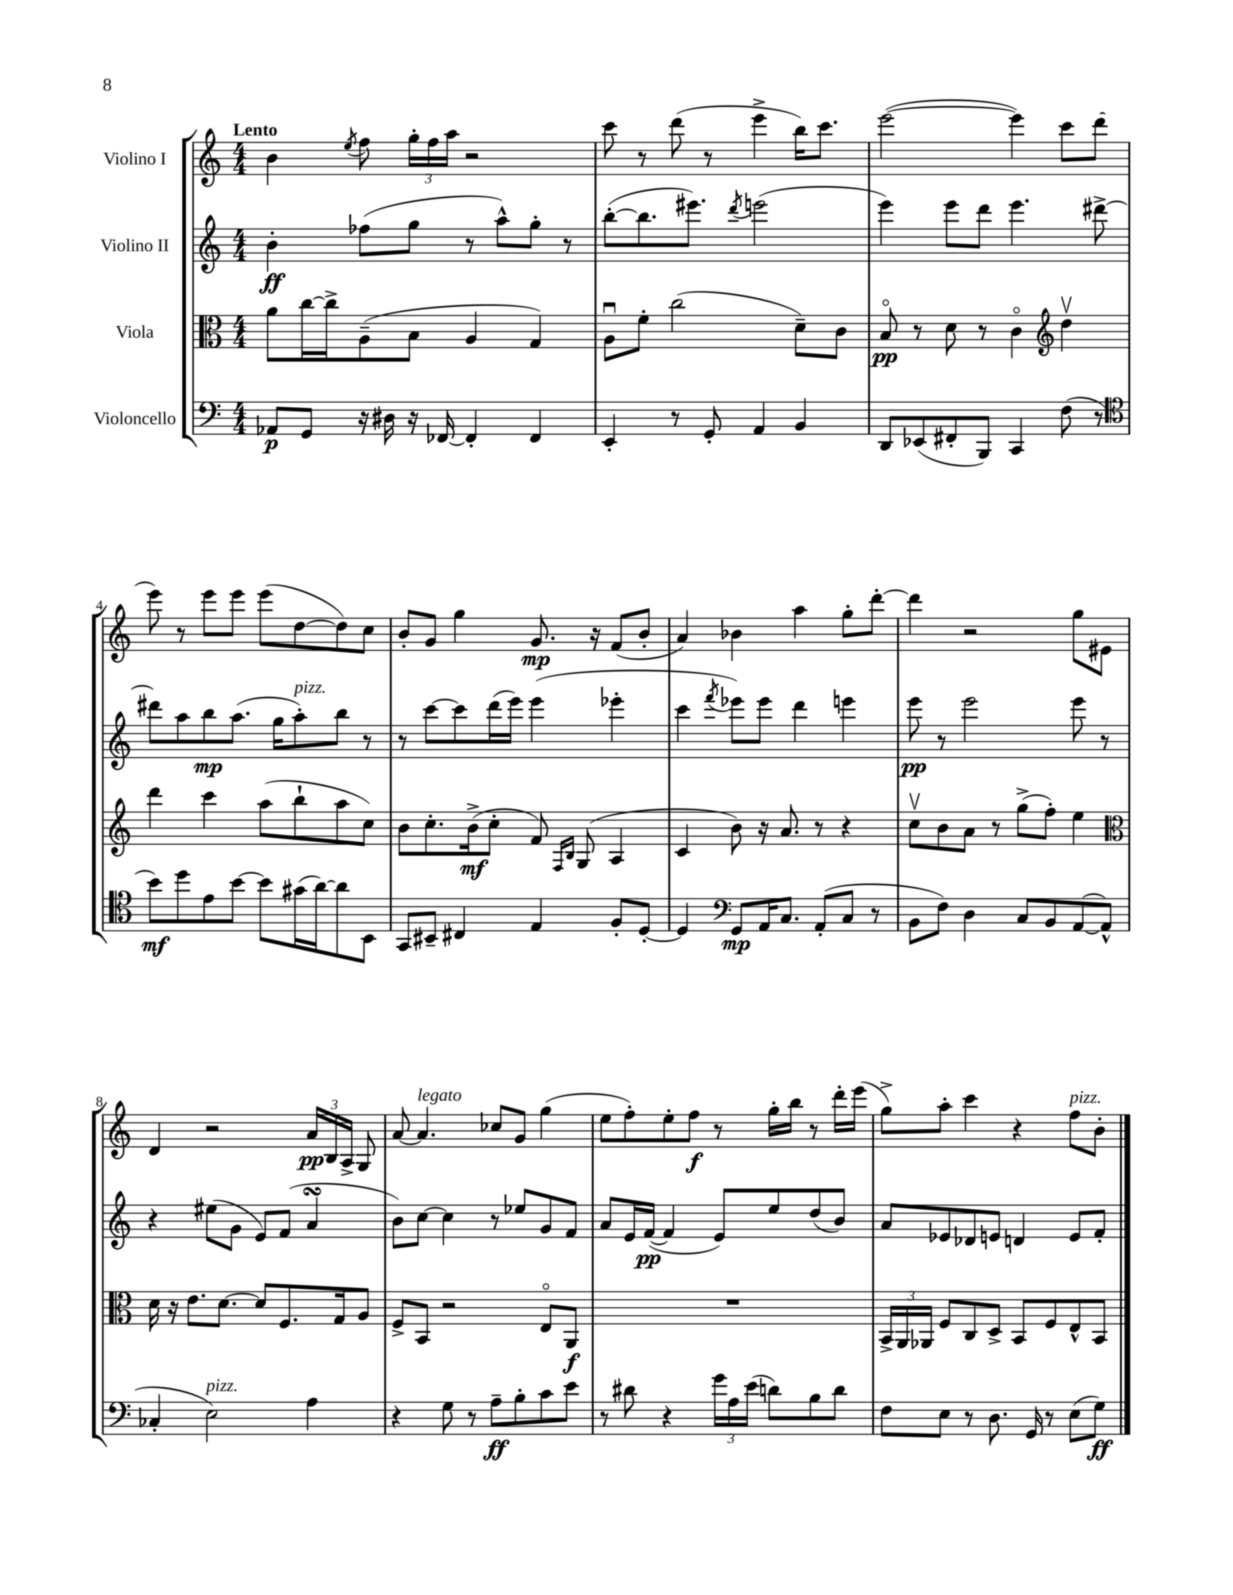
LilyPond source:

<<
\new StaffGroup <<
\new Staff = "s0" \with { instrumentName = "Violino I" } {
    \clef treble \key c \major \numericTimeSignature \time 4/4 \tempo "Lento"
    \autoBeamOff b'4 \acciaccatura { e''8 } f''8 \tuplet 3/2 { g''16[-. f''16 a''16] } r2 |
    c'''8 r8 d'''8( r8 e'''4-> b''16[) c'''8.] |
    e'''2~( e'''4) c'''8[ d'''8]( |
    e'''8) r8 e'''8[ e'''8] e'''8[( d''8~ d''8) c''8] |
    b'8[-. g'8] g''4 g'8.\mp r16 f'8[( b'8]-. |
    a'4) bes'4 a''4 g''8[-. d'''8]~-. |
    d'''4 r2 g''8[ eis'8] |
    d'4 r2 \tuplet 3/2 { a'16[\pp b16 a16]-> } g8 |
    a'8~ a'4.^\markup { \italic "legato" } ces''8[ g'8] g''4( |
    e''8[ f''8-.) e''8-. f''8]\f r8 g''16[-. b''16] r8 d'''16[-. e'''16]( |
    g''8[->) a''8]-. c'''4 r4 f''8[^\markup { \italic "pizz." } b'8]-. \bar "|." |
}
\new Staff = "s1" \with { instrumentName = "Violino II" } {
    \clef treble \key c \major \numericTimeSignature \time 4/4
    \autoBeamOff b'4-.\ff fes''8[( g''8] r8 a''8[-^) g''8]-. r8 |
    b''8[~-.( b''8. eis'''8.]) \acciaccatura { d'''8 } e'''2( |
    e'''4) e'''8[ d'''8] e'''4. dis'''8~-> |
    dis'''8[ a''8 b''8\mp a''8.]( g''16[ a''8-.^\markup { \italic "pizz." }) b''8] r8 |
    r8 c'''8[~ c'''8 d'''16( e'''16]) e'''4( ees'''4-. |
    c'''4 \acciaccatura { f'''8 } ees'''8[) ees'''8] d'''4 e'''4 |
    e'''8\pp r8 e'''2 e'''8 r8 |
    r4 eis''8[( g'8] e'8[) f'8]( a'4\turn |
    b'8[) c''8]~ c''4 r8 ees''8[ g'8 f'8] |
    a'8[ e'16 f'16]~\pp( f'4 e'8[) e''8 d''8( b'8]) |
    a'8[ ees'8 des'8 e'8] d'4 e'8[ f'8]-. \bar "|." |
}
\new Staff = "s2" \with { instrumentName = "Viola" } {
    \clef alto \key c \major \numericTimeSignature \time 4/4
    \autoBeamOff a'8[ c''16~ c''16-> a8--( b8] a4 g4) |
    a8[\downbow f'8]-. c''2( d'8[--) c'8] |
    b8\flageolet\pp r8 d'8 r8 c'4\flageolet \clef treble d''4\upbow |
    d'''4 c'''4 a''8[( b''8-! a''8 c''8]) |
    b'8[ c''8.-. b'16->\mf( c''8]-. f'8) \grace { f16[ b16] } g8( a4 |
    c'4 b'8) r16 a'8. r8 r4 |
    c''8[\upbow b'8 a'8] r8 g''8[->( f''8]-.) e''4 |
    \clef alto d'16 r16 e'8.[ d'8.]~ d'8[ f8. g16 a8] |
    f8[-> b,8] r2 e8[\flageolet a,8]\f |
    R1 |
    \tuplet 3/2 { b,16[-> a,16 aes,16] } f8[ c8 d8]-> b,8[ f8 e8-^ b,8] \bar "|." |
}
\new Staff = "s3" \with { instrumentName = "Violoncello" } {
    \clef bass \key c \major \numericTimeSignature \time 4/4
    \autoBeamOff aes,8[\p g,8] r16 dis16 r16 fes,16~ fes,4-. fes,4 |
    e,4-. r8 g,8-. a,4 b,4 |
    d,8[ ees,8( fis,8-. b,,8]) c,4 f8( r8 |
    \clef tenor b'8[\mf) d''8 e'8 b'8]~ b'8[ gis'16( a'16~) a'8 b,8] |
    g,8[ bis,8]-- cis4 e4 f8[-. d8]~-. |
    d4 \clef bass g,8[\mp a,16 c8.] a,8[-.( c8] r8 |
    b,8[ f8]) d4 c8[ b,8 a,8~( a,8]-^ |
    ces4-. e2^\markup { \italic "pizz." }) a4 |
    r4 g8 r8 a8[--\ff b8-. c'8 e'8] |
    r8 dis'8 r4 \tuplet 3/2 { g'16[ a16 e'16]( } d'8[) b8 d'8] |
    f8[ e8] r8 d8. g,16 r8 e8[( g8]\ff) \bar "|." |
}
>>
>>
